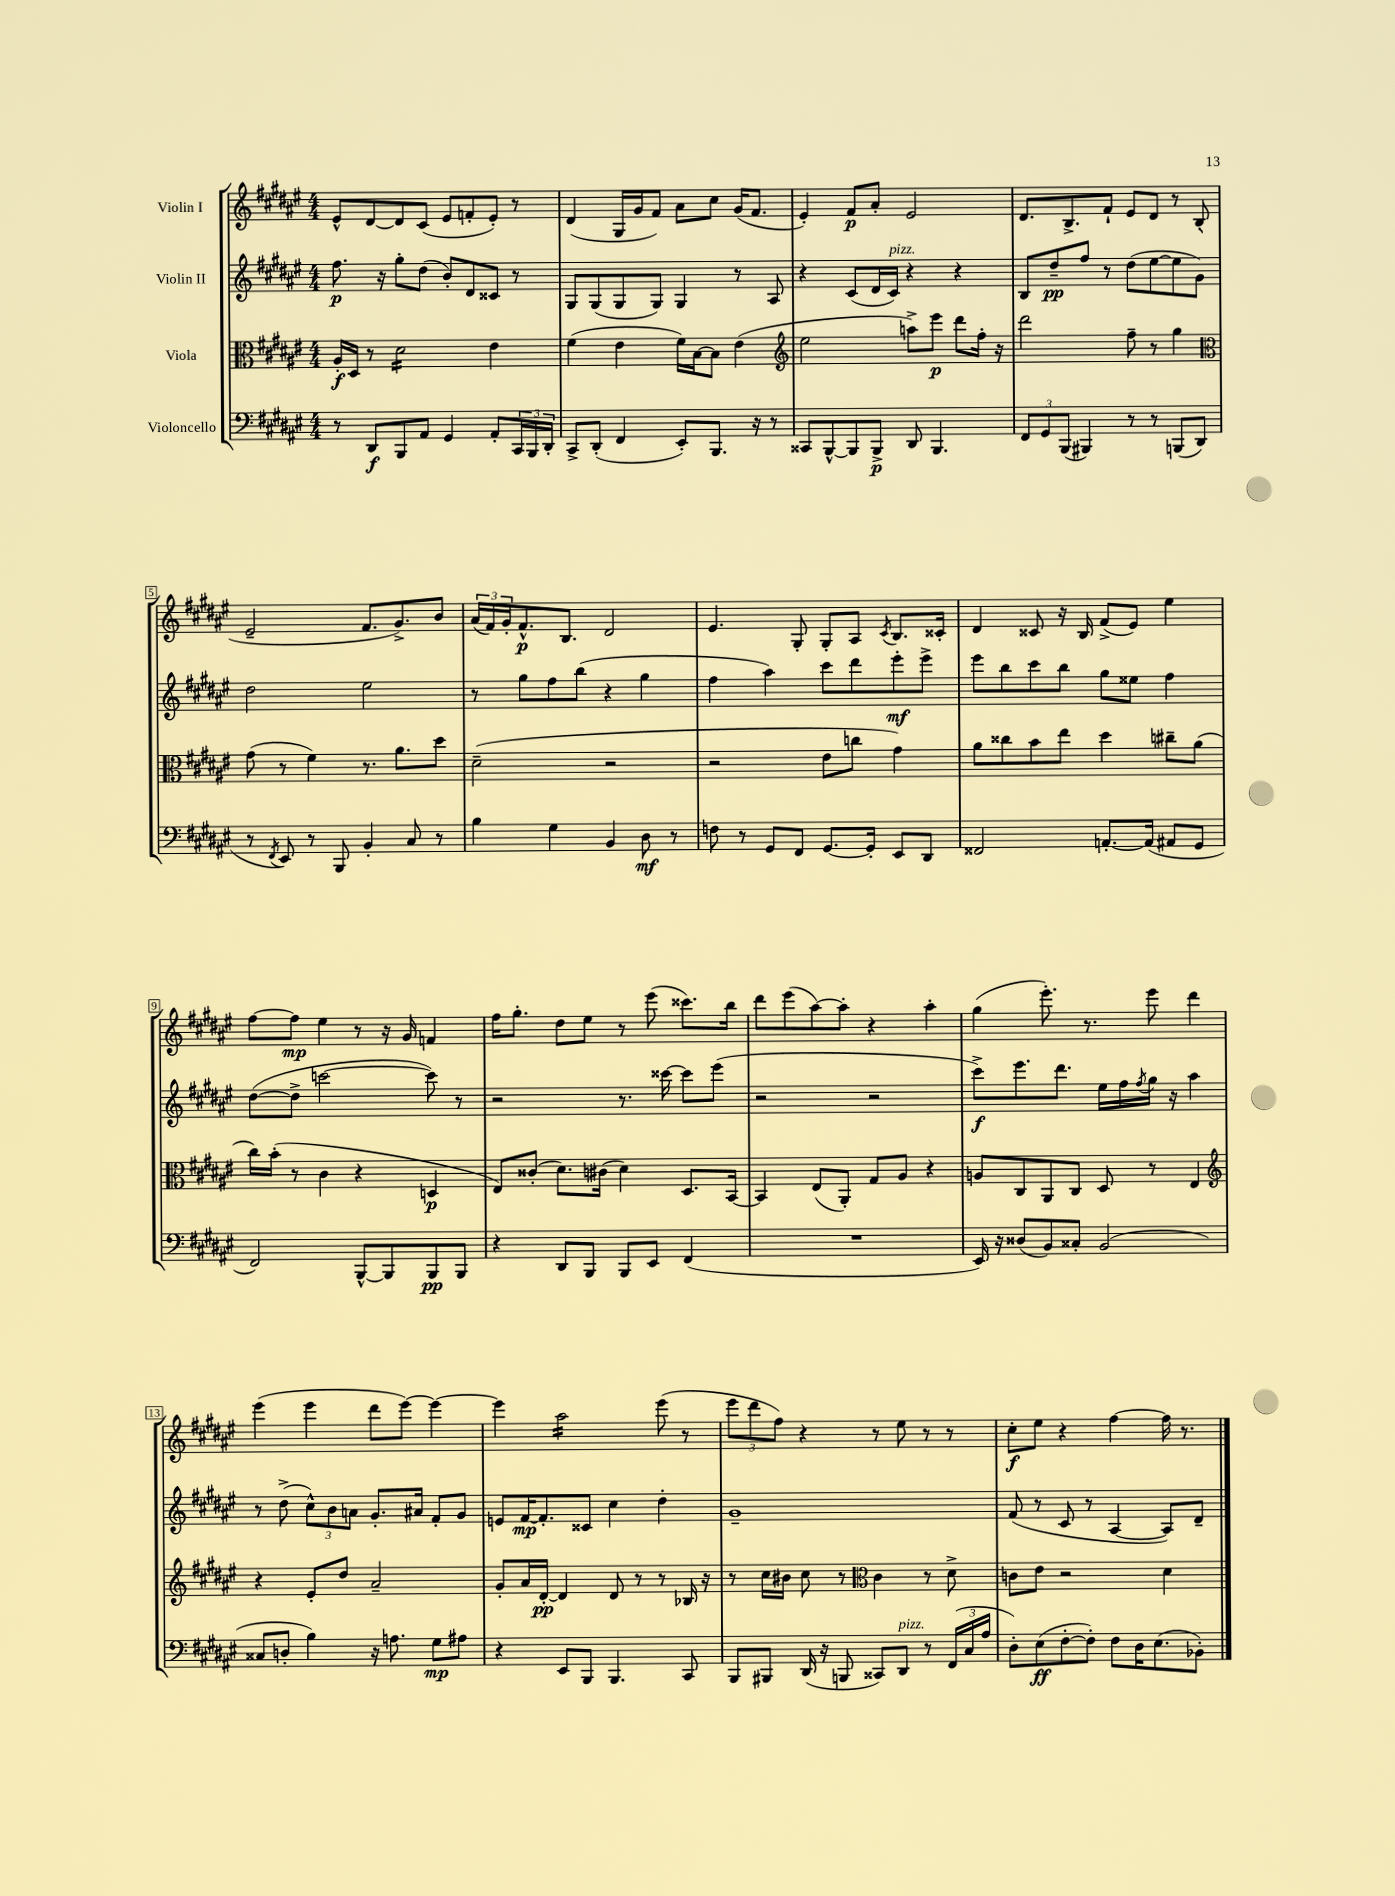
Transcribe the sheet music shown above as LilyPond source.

<<
\new StaffGroup <<
\new Staff = "s0" \with { instrumentName = "Violin I" } {
    \clef treble \key fis \major \numericTimeSignature \time 4/4
    eis'8-^ dis'8~ dis'8 cis'8( eis'8 f'8-. eis'8-.) r8 |
    dis'4( gis16 gis'16 fis'8) ais'8 cis''8 gis'16( fis'8. |
    eis'4-.) fis'8\p ais'8-. eis'2 |
    dis'8. b8.-> fis'8-! eis'8 dis'8 r8 b8-.( |
    eis'2-- fis'8. gis'8.->) b'8 |
    \tuplet 3/2 { ais'16( fis'16) gis'16-. } fis'8.-^\p b8. dis'2 |
    eis'4. gis8-. gis8-. ais8 \acciaccatura { cis'8 } b8. cisis'16-. |
    dis'4 cisis'8 r16 b16 fis'8->( eis'8) eis''4 |
    fis''8~ fis''8\mp eis''4 r8 r16 gis'16 f'4 |
    fis''16 gis''8.-. dis''8 eis''8 r8 eis'''8( cisis'''8.) b''16 |
    dis'''8 eis'''8( ais''8~) ais''8-. r4 ais''4-. |
    gis''4( eis'''8.-.) r8. eis'''8 dis'''4 |
    eis'''4( eis'''4 dis'''8 eis'''8~) eis'''4~ |
    eis'''4 ais''2:16 eis'''8( r8 |
    \tuplet 3/2 { eis'''8 dis'''8 fis''8) } r4 r8 eis''8 r8 r8 |
    cis''8-.\f eis''8 r4 fis''4~ fis''16 r8. \bar "|." |
}
\new Staff = "s1" \with { instrumentName = "Violin II" } {
    \clef treble \key fis \major \numericTimeSignature \time 4/4
    fis''8.\p r16 gis''8-. dis''8( b'8-.) dis'8 cisis'8 r8 |
    gis8 gis8( gis8 gis8) gis4 r8 ais8 |
    r4 cis'8( dis'16 cis'16^\markup { \italic "pizz." }) r4 r4 |
    b8 dis''8--\pp fis''8 r8 dis''8( eis''8~ eis''8 gis'8) |
    dis''2 eis''2 |
    r8 gis''8 fis''8 b''8( r4 gis''4 |
    fis''4 ais''4) cis'''8 dis'''8 eis'''8-.\mf eis'''8-> |
    eis'''8 b''8 cis'''8 b''8 gis''8 eisis''8 fis''4 |
    dis''8~( dis''8-> c'''2~ c'''8) r8 |
    r2 r8. cisis'''16~ cisis'''8 eis'''8( |
    r2 r2 |
    cis'''8->\f) eis'''8. dis'''8. eis''16 fis''16 \acciaccatura { fis''8 } gis''16 r16 ais''4 |
    r8 dis''8->( \tuplet 3/2 { cis''8-^) b'8 a'8 } gis'8.-. ais'16 fis'8-. gis'8 |
    e'8 fis'16~\mp fis'8.-. cisis'8 cis''4 dis''4-. |
    gis'1-- |
    fis'8( r8 cis'8 r8 ais4~ ais8) dis'8-- \bar "|." |
}
\new Staff = "s2" \with { instrumentName = "Viola" } {
    \clef alto \key fis \major \numericTimeSignature \time 4/4
    ais16-.\f dis16 r8 dis'2:16 eis'4 |
    fis'4( eis'4 fis'16) b16~ b8 eis'4( |
    \clef treble eis''2 a''8->) eis'''8\p dis'''8 fis''16-. r16 |
    dis'''2 fis''8-- r8 gis''4 |
    \clef alto gis'8( r8 fis'4) r8. ais'8. dis''8 |
    dis'2--( r2 |
    r2 eis'8 c''8 gis'4) |
    ais'8 cisis''8 b'8 eis''8 dis''4 cis''8-- ais'8( |
    cis''16) b'16-.( r8 cis'4 r4 d4\p |
    eis8) cisis'8-.( dis'8.) cis'16( dis'4) dis8. b,16~ |
    b,4 eis8( ais,8-.) gis8 ais8 r4 |
    a8 cis8 ais,8 cis8 dis8 r8 eis4 |
    \clef treble r4 eis'8-. dis''8 ais'2-- |
    gis'8-. ais'16 dis'16~-.\pp dis'4 dis'8 r8 r8 bes16 r16 |
    r8 cis''16 bis'16 cis''8 r8 \clef alto cis'4 r8 dis'8-> |
    c'8 eis'8 r2 dis'4 \bar "|." |
}
\new Staff = "s3" \with { instrumentName = "Violoncello" } {
    \clef bass \key fis \major \numericTimeSignature \time 4/4
    r8 dis,8\f b,,8 ais,8 gis,4 ais,8-. \tuplet 3/2 { cis,16 b,,16 dis,16-. } |
    cis,8-> dis,8-.( fis,4 eis,8-.) b,,8. r16 r8 |
    cisis,8 b,,8~-^ b,,8 b,,8->\p dis,8 b,,4. |
    \tuplet 3/2 { fis,8 gis,8 b,,8( } bis,,4) r8 r8 b,,8( dis,8 |
    r8 \acciaccatura { fis,8 } eis,8) r8 b,,8 b,4-. cis8 r8 |
    b4 gis4 b,4 dis8\mf r8 |
    f8 r8 gis,8 fis,8 gis,8.~ gis,16-. eis,8 dis,8 |
    fisis,2 a,8.~-. a,16( ais,8 gis,8 |
    fis,2) b,,8~-^ b,,8 b,,8\pp b,,8 |
    r4 dis,8 b,,8 b,,8 eis,8 fis,4( |
    R1 |
    eis,16) r16 disis8( b,8) cisis8-. b,2( |
    cisis8 d8-. b4) r16 a8. gis8\mp ais8 |
    r4 eis,8 b,,8 b,,4. cis,8 |
    b,,8 bis,,8 dis,16( r16 b,,8 cisis,8) dis,8^\markup { \italic "pizz." } r8 \tuplet 3/2 { fis,16( cis16 ais16 } |
    dis8-.) eis8\ff( fis8~-. fis8-.) fis8 dis16 eis8.( bes,8-.) \bar "|." |
}
>>
>>
\layout { \context { \Score \override BarNumber.stencil = #(make-stencil-boxer 0.1 0.3 ly:text-interface::print) } }
